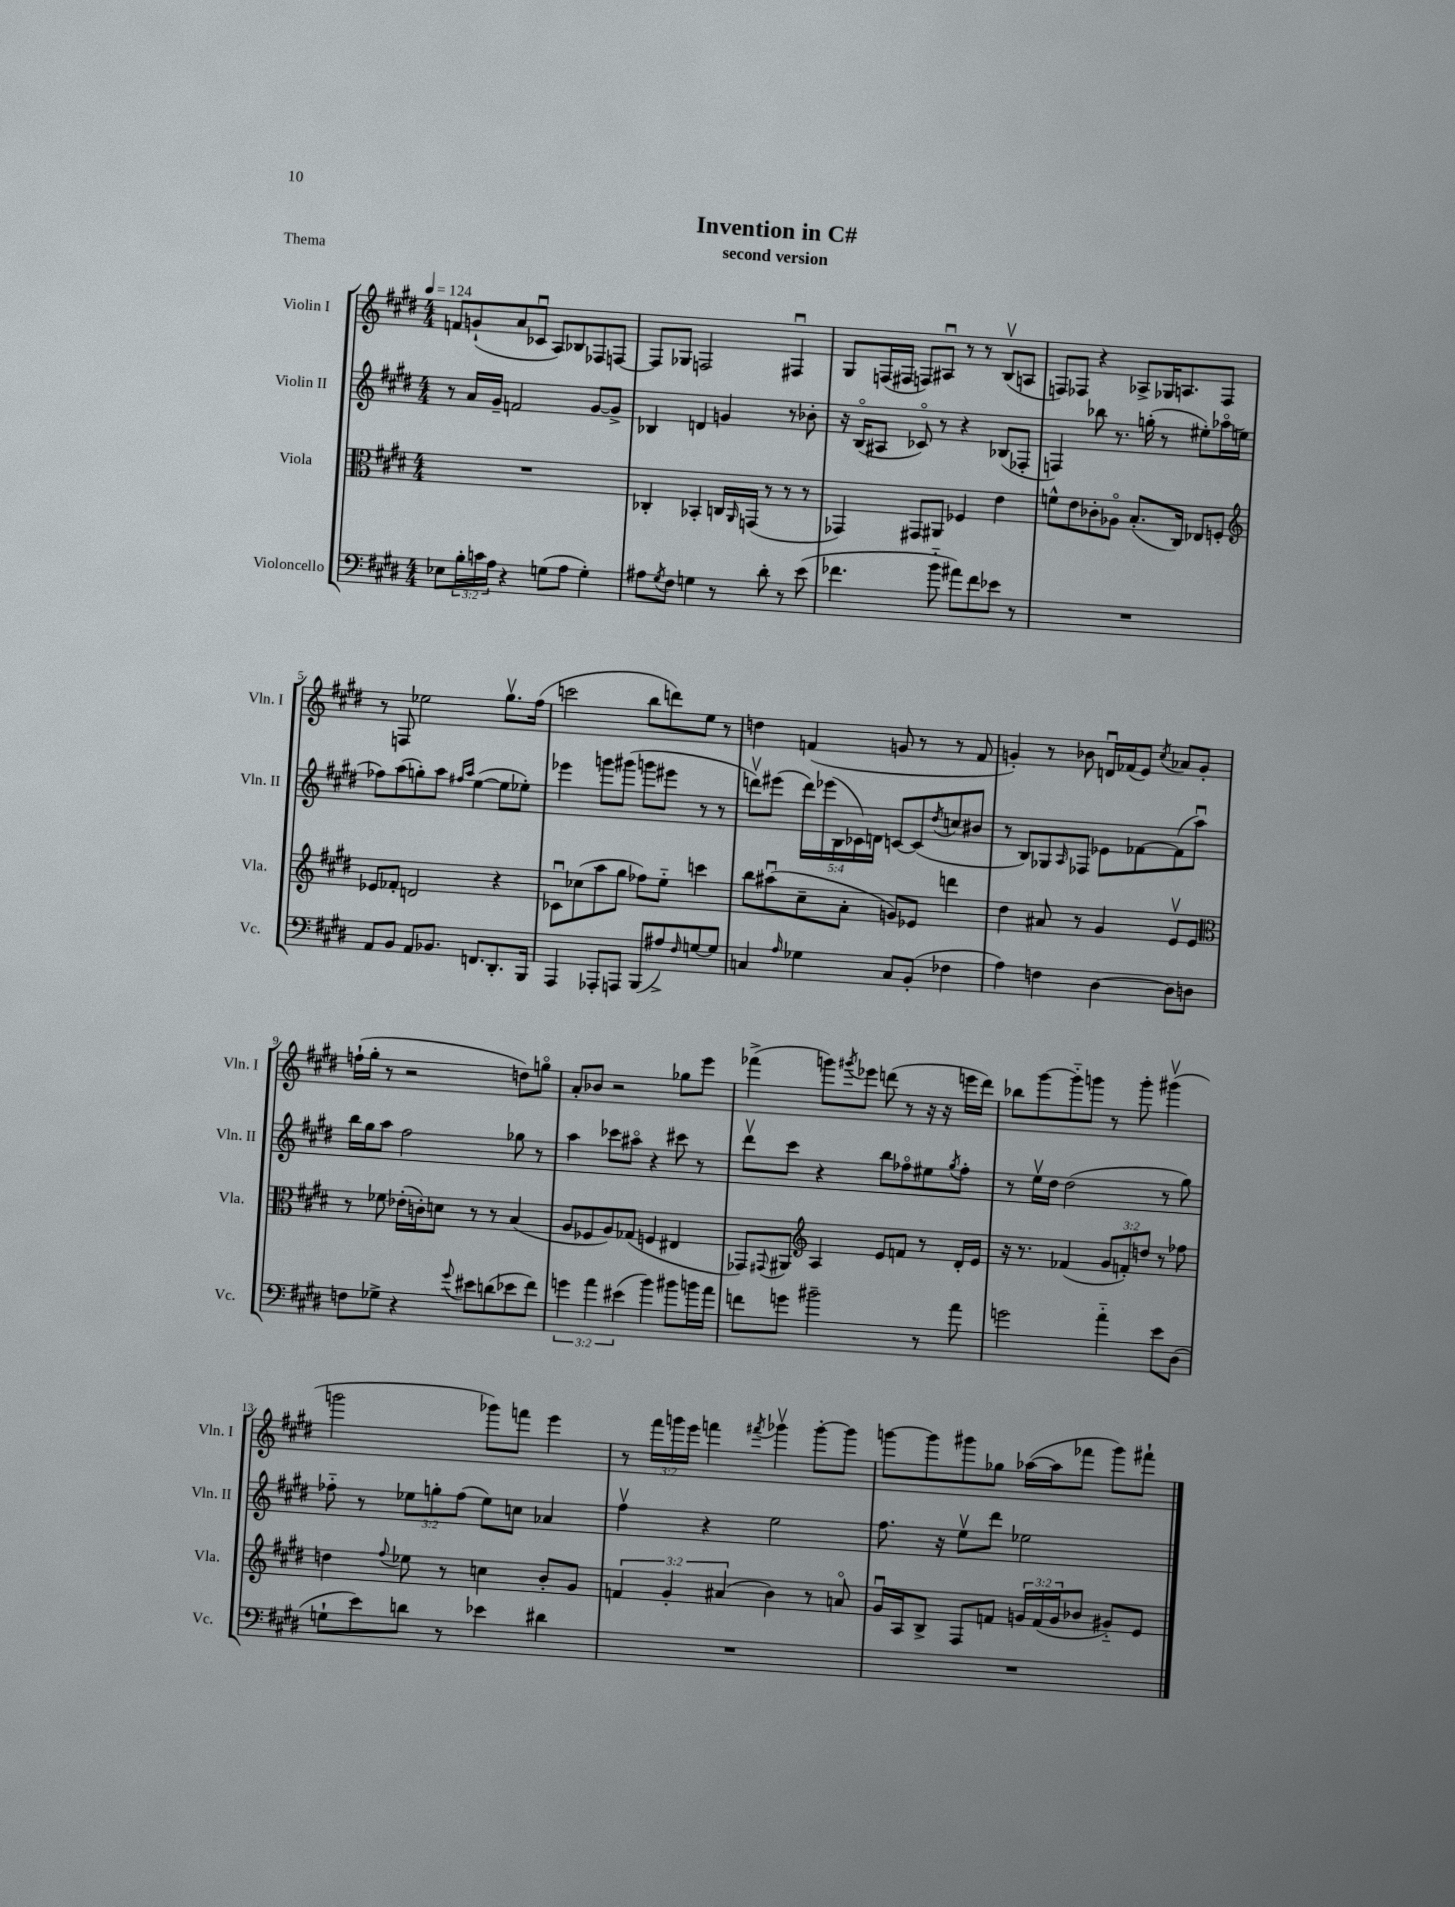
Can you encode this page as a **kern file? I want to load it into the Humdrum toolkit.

**kern	**kern	**kern	**kern
*staff4	*staff3	*staff2	*staff1
*clefF4	*clefC3	*clefG2	*clefG2
*k[f#c#g#d#]	*k[f#c#g#d#]	*k[f#c#g#d#]	*k[f#c#g#d#]
*M4/4	*M4/4	*M4/4	*M4/4
*MM124	*MM124	*MM124	*MM124
8E-	1r	8r	8f
24B'	.	16a	(8g`
24c	.	.	.
.	.	16g#~	.
24A	.	.	.
4r	.	2f	8a
.	.	.	8c-u
(8G	.	.	8A)
8A	.	.	8B-
4G')	.	[8g#	8F-
.	.	8g#^]	[8F
=	=	=	=
8A#	4C-'	4B-	8F]
8qG#	.	.	.
8F#	.	.	8G-
4G	4BB-'	4d	2F
8r	16C	4g	.
.	16qqAA	.	.
.	(16GG	.	.
8d#'	8r	.	.
8r	8r	8r	4F#u
(8e	8r	8b-'	.
=	=	=	=
4.f-	4GG-)	16r	8G#
.	.	(16Bo	.
.	.	8A#	(16F
.	.	.	16F#
.	8GG#	8c-o)	8F)
8b'~	8AA#	8r	8A#u
8a#)	4F-	4r	8r
8f-	.	.	8r
8e-	4e	(8B-	(8Bv
8r	.	8F-'	8A
=	=	=	=
1r	8f^^	4F)	8F)
.	8e	.	8F-
.	8c-'	8bb-	4r
.	8A-o	8.r	.
.	(8.B'	.	8A-^
.	.	(16gg'	.
.	.	8r	16G-
.	16C#)	.	8.A
.	8E-	8ee#')	.
.	8F'	16aa-o	8F-
.	.	(16ee	.
=	=	=	=
*	*clefG2	*	*
8AA	8e-	8ff-)	8r
8BB	8f-'	(8aa	8F
8AA	2d	8gg')	2ee-
8.BB-	.	8aa	.
.	.	16qqff#	.
.	.	16qqaa	.
.	.	([4ee	.
8.FF	.	.	.
8.DD#'	4r	8ee]	8.gg#v
.	.	8ee-')	.
16BBB	.	.	(16ff#
=	=	=	=
4AAA	8c-u	4eee-	2ccc
.	(8cc-	.	.
8AAA-'	8aa	8ggg	.
8AAA	8gg#	(8ggg#	.
(8BBB	8ff-)	8ggg	8bb
8A#^)	8ee'~	8eee#	8ddd)
16qqF#	.	.	.
[8G	4ccc	8r	8ee
8G]	.	8r	8r
=	=	=	=
4C	8bb	8dddv)	4dd
.	(8aa#u	(8eee#	.
16qqA	.	.	.
4G-	8cc#~	20ddd)	(4f
.	.	(20eee-	.
.	.	20B	.
.	8a'	.	.
.	.	20c-)	.
.	.	20d	.
8C	8g)	[8c	8g
(8BB'	8e-	(8c]	8r
.	.	8qdd#	.
4F-	4ddd	8cc	8r
.	.	8b#	8f
=	=	=	=
4A)	4dd#	8r	4g')
.	.	8B)	.
4F	8a#	8G-	8r
.	.	16qqA	.
.	8r	8F-	8b-
[4D#	4g#	8e-	16du
.	.	.	(16f-
.	.	[8f-	8e)
.	.	.	8qcc#
8D#]	8ev	(8f-]	8a-
8D	8e	8aau)	8g'
=	=	=	=
*	*clefC3	*	*
8F	8r	16bb	(16ff`
.	.	16gg#	16gg#'
8G-^	8f-	8aa	8r
4r	(16e-'	2ff#	2r
.	16c')	.	.
.	8d	.	.
8qqg#	.	.	.
8e#	8r	.	.
(8d	8r	.	.
8e-	(4B	8gg-	8dd)
8f#)	.	8r	8ggo
=	=	=	=
6g	8A	4aa	8a'
.	8F-	.	8b-
6a	.	.	.
.	8A)	8ccc-	2r
(6e#	.	.	.
.	(8G-	8aa#o	.
4b)	4F	4r	.
8b#	4E#	8ccc#	8gg-
16b	.	8r	8eee
16a	.	.	.
=	=	=	=
8f	8GG-)	8ddd#v	(4fff-^
.	8qqGG#	.	.
8g	8AA#	8ccc#	.
*	*clefG2	*	*
2b#~	4A	4r	8ggg)
.	.	.	8qggg#
.	.	.	8eee-
.	8e	8bb	(8ddd
.	8f	8ff-o	8r
8r	8r	8ee#	16r
.	.	.	16r
.	.	8qgg#	.
8a	16d#'	8ff-'	16eee
.	16e	.	16ddd)
=	=	=	=
2g	16r	8r	8bb-
.	8.r	.	.
.	.	16eev	[8ggg#
.	.	16dd#	.
.	(4f-	(2dd#	8ggg#'~]
.	.	.	8ggg
4a'~	12g#	.	8r
.	12f')	.	.
.	.	.	8ggg'
.	12dd	.	.
8e	8r	8r	(4ggg#v
(8D#	8ff-	8gg#)	.
=	=	=	=
8G`	4dd	8ff-'~	2ggg
8e)	.	8r	.
.	8qqff#	.	.
8d	8ee-	12ee-	.
.	.	12gg'	.
8r	8r	.	.
.	.	(12ff-	.
4e-	4cc	8ee-)	8ggg-)
.	.	8cc	8fff
4d#	8b'	4a-	4eee
.	8g#	.	.
=	=	=	=
1r	6f	4ff#v	8r
.	.	.	24fff#
.	6g#'	.	24ggg
.	.	.	24eee
.	.	4r	4fff
.	(6a#	.	.
.	.	.	8qfff#
.	4b)	2ee	4ggg-v
.	8r	.	[8ggg-'
.	8ao	.	8ggg-]
=	=	=	=
1r	16g#u	8.ff#	[8ggg
.	16A	.	.
.	8B^	.	8ggg]
.	.	16r	.
.	8F#	8eev	8ggg#
.	8f	8ddd#	8gg-
.	24g	2ee-	([16aa-
.	(24f	.	.
.	.	.	16aa-]
.	24g	.	.
.	8b-	.	8fff-
.	8g#'~)	.	8ggg#)
.	8e	.	8fff#`
==	==	==	==
*-	*-	*-	*-
